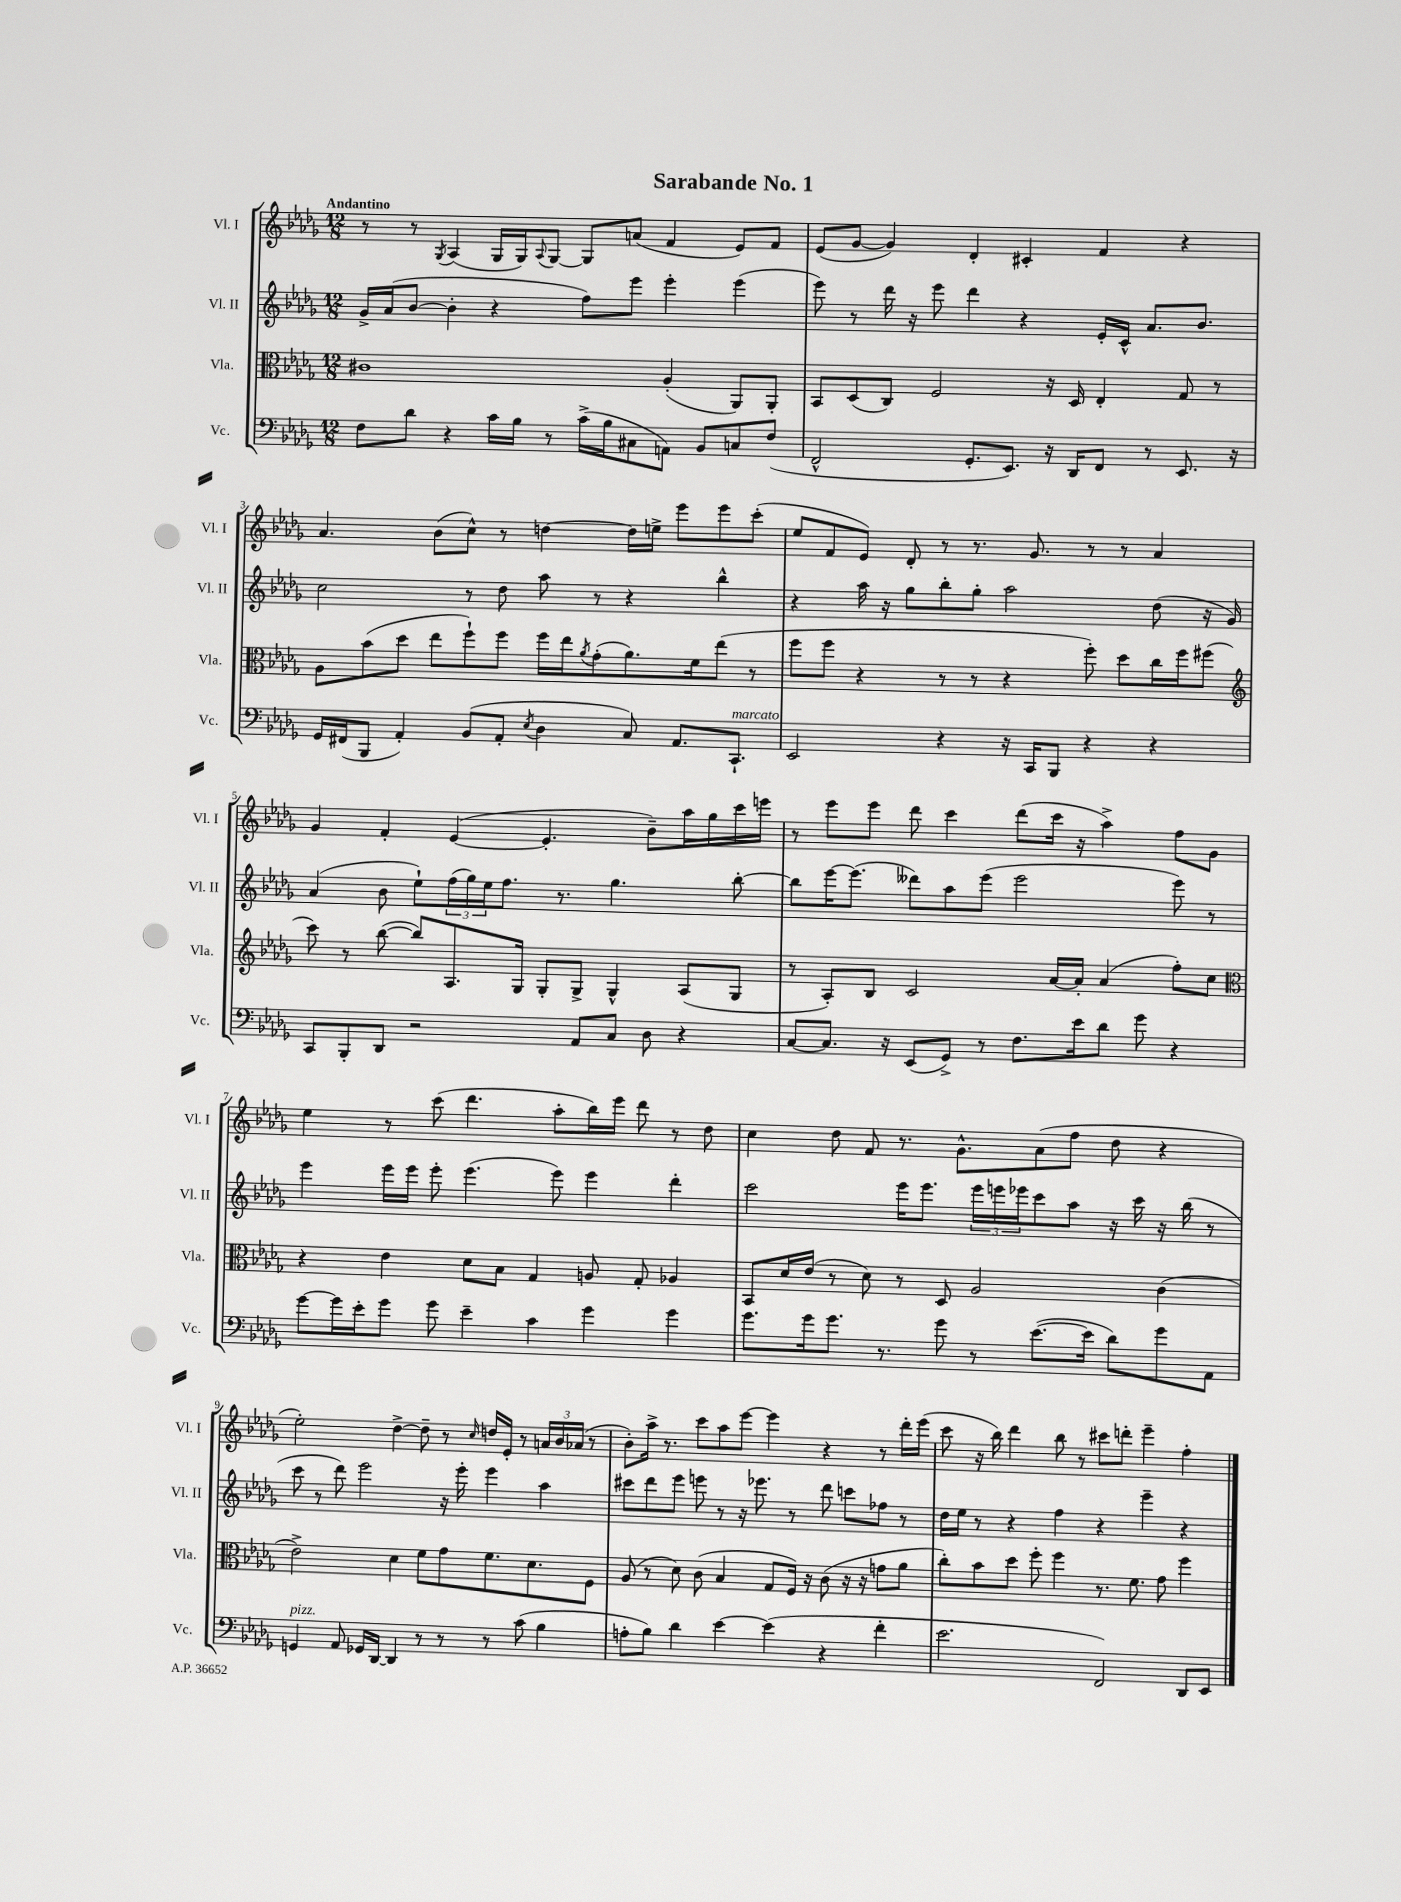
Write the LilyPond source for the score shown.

\header { title = "Sarabande No. 1" }
<<
\new StaffGroup <<
\new Staff = "s0" \with { instrumentName = "Vl. I" shortInstrumentName = "Vl. I" } {
    \clef treble \key des \major \numericTimeSignature \time 12/8 \tempo "Andantino"
    r8 r8 \acciaccatura { ges8 } aes4( ges16 ges16) \appoggiatura { aes8 } ges8~ ges8 a'8( f'4 ees'8) f'8 |
    ees'8( ges'8~ ges'4) des'4-. cis'4-. f'4 r4 |
    aes'4. bes'8( c''8-^) r8 d''4~ d''16 e''16-> ees'''8 ees'''8 c'''8-.( |
    ees''8 f'8 ees'8) des'8-. r8 r8. ges'8. r8 r8 aes'4 |
    ges'4 f'4-. ees'4~( ees'4.-. bes'8--) aes''16 ges''16 c'''16 e'''16 |
    r8 ees'''8 ees'''8 des'''8 c'''4 des'''8( c'''16 r16 aes''4->) f''8 ges'8 |
    ees''4 r8 c'''8( des'''4. aes''8-. bes''16) ees'''16 des'''8 r8 des''8 |
    c''4 des''8 f'8 r8. ges'8.-^ aes'8( f''8 des''8 r4 |
    ees''2-.) des''4~-> des''8-- r8 \grace { c''16 } d''16 ees'16-. r8 \tuplet 3/2 { a'16 bes'16 aes'16( } r8 |
    bes'8-.) aes''16-> r8. c'''8 aes''8 ees'''8~ ees'''4 r4 r8 des'''16-. ees'''16( |
    c'''8 r16 bes''16) des'''4 bes''8 r8 cis'''8 d'''8-. ees'''4-- f''4-. \bar "|." |
}
\new Staff = "s1" \with { instrumentName = "Vl. II" shortInstrumentName = "Vl. II" } {
    \clef treble \key des \major \numericTimeSignature \time 12/8
    ges'16-> aes'16( bes'8~ bes'4-. r4 f''8) ees'''8 ees'''4-. ees'''4( |
    ees'''8) r8 des'''16 r16 ees'''8 des'''4 r4 ees'16-. c'16-^ aes'8. bes'8. |
    c''2 r8 des''8 aes''8 r8 r4 bes''4-^ |
    r4 aes''16 r16 ges''8 bes''8-. ges''8-. aes''2 des''8( r16 ges'16) |
    aes'4( bes'8 ees''8-!) \tuplet 3/2 { f''16( ges''16) ees''16 } f''8. r8. ges''4. bes''8~-. |
    bes''8 ees'''16~ ees'''8.( deses'''8) aes''8 ees'''8( ees'''2 ees'''8) r8 |
    ees'''4 ees'''16 ees'''16 ees'''8-. ees'''4.( ees'''8) ees'''4 des'''4-. |
    c'''2 ees'''16 ees'''8. \tuplet 3/2 { ees'''16 e'''16 ees'''16 } c'''8 aes''8 r16 c'''16 r16 bes''16( r8 |
    c'''8 r8 des'''8) ees'''2 r16 ees'''16-. ees'''4 aes''4 |
    cis'''8 des'''8 ees'''8 e'''8 r8 r16 ees'''8. r8 des'''8 c'''8 fes''8 r8 |
    des''16 ees''16 r8 r4 f''4 r4 ees'''4-- r4 \bar "|." |
}
\new Staff = "s2" \with { instrumentName = "Vla." shortInstrumentName = "Vla." } {
    \clef alto \key des \major \numericTimeSignature \time 12/8
    cis'1 aes4-.( aes,8) aes,8-. |
    bes,8 des8( c8) f2 r16 des16 ees4-. ges8 r8 |
    aes8 bes'8( des''8 ees''8 f''8-!) f''8 f''16 ees''16 \acciaccatura { aes'8 } ges'8-.( aes'8.) f'16 ees''8( r8 |
    f''8 f''8 r4 r8 r8 r4 f''8-.) des''8 c''16 f''16 fis''8( |
    \clef treble c'''8) r8 bes''8~( bes''8) aes8. ges16 ges8-. ges8-> ges4-^ aes8( ges8 |
    r8 aes8-.) bes8 c'2 aes'16~ aes'16-. aes'4( f''8-.) c''8 |
    \clef alto r4 ees'4 des'8 bes8 ges4 a8 ges8-. aes4 |
    bes,8 des'16 ees'16( r8 des'8) r8 des8 aes2 c'4( |
    ees'2->) des'4 f'8 ges'8 f'8. des'8. f8 |
    aes8( r8 des'8) c'8( bes4 ges8 f16) r16 c'8( r16 r16 g'8 aes'8 |
    c''8-.) bes'8 des''8 f''8-. f''4 r8. f'8. ges'8 f''4 \bar "|." |
}
\new Staff = "s3" \with { instrumentName = "Vc." shortInstrumentName = "Vc." } {
    \clef bass \key des \major \numericTimeSignature \time 12/8
    f8 des'8 r4 c'16 bes16 r8 c'16->( bes16 cis8 a,8) bes,8 c8 f8( |
    f,2-^ ges,8.-. ees,8.) r16 des,16 f,8 r8 ees,8. r16 |
    ges,16 fis,16( bes,,8 aes,4-.) bes,8( aes,8-. \acciaccatura { ees8 } des4 c8) aes,8. c,8.-!^\markup { \italic "marcato" } |
    ees,2 r4 r16 c,16 bes,,8 r4 r4 |
    c,8 bes,,8-. des,8 r2 aes,8 c8 des8 r4 |
    c8~ c8. r16 ees,8( ges,8->) r8 f8. ees'16 des'8 ges'8 r4 |
    ges'8~ ges'16 ees'16-. ges'8 ges'8 ees'4-- c'4 ges'4 ges'4 |
    ges'8. ges'16 ges'8. r8. ges'8 r8 ees'8.~( ees'16 des'8) ges'8 aes,8 |
    g,4^\markup { \italic "pizz." } aes,8 ges,16 des,16~ des,4 r8 r8 r8 c'8( bes4 |
    a8-. bes8) des'4 ees'4~ ees'4( r4 f'4-. |
    ees'2. f,2) des,8 ees,8 \bar "|." |
}
>>
>>
